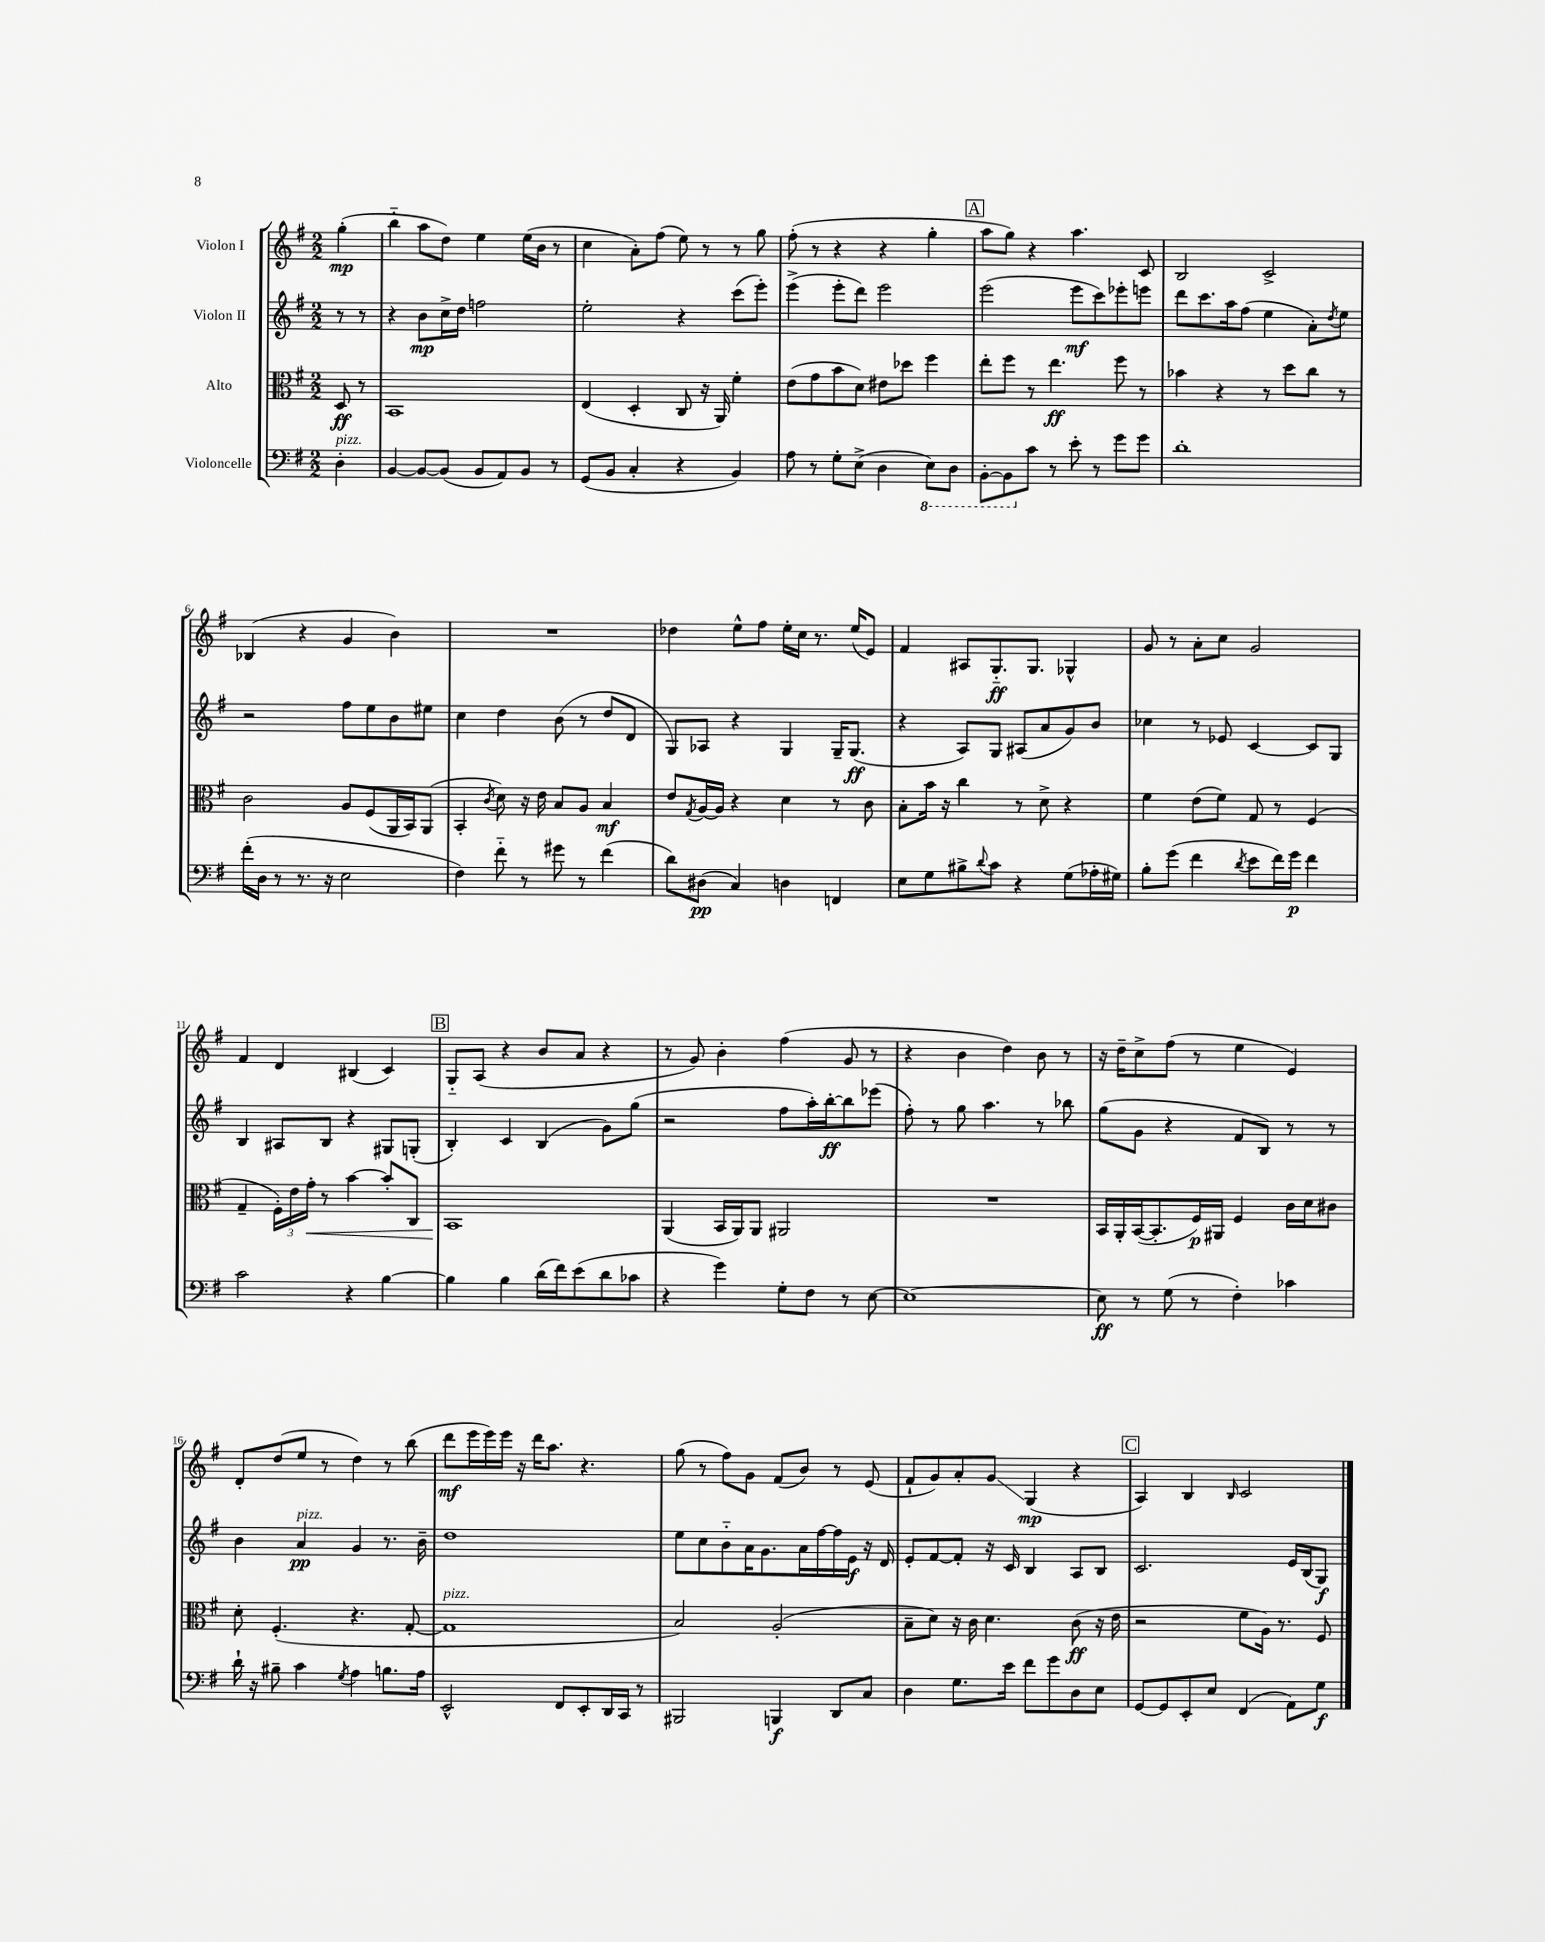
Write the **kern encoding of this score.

**kern	**kern	**kern	**kern
*staff4	*staff3	*staff2	*staff1
*clefF4	*clefC3	*clefG2	*clefG2
*k[f#]	*k[f#]	*k[f#]	*k[f#]
*M2/2	*M2/2	*M2/2	*M2/2
4D'	8D	8r	(4gg'
.	8r	8r	.
=	=	=	=
[4BB	1BB	4r	4bb'~
8BB_	.	8b	8aa
(8BB]	.	16cc^	8dd)
.	.	16dd	.
8BB	.	2ff	4ee
8AA)	.	.	.
8BB	.	.	(16ee
.	.	.	16b
8r	.	.	8r
=	=	=	=
(8GG	(4E	2ee'	4cc
8BB	.	.	.
4C'	4D'	.	8a')
.	.	.	(8ff#
4r	8C	4r	8ee)
.	16r	.	8r
.	16AA)	.	.
4BB)	4f#'	(8ccc	8r
.	.	8eee')	8gg
=	=	=	=
8A	(8e	(4eee^	(8ff#'
8r	8g	.	8r
8G'	8b	8eee'	4r
(8E^	8d)	8ddd)	.
4D	8e#	2eee	4r
.	8dd-	.	.
8EE)	4ff#	.	4gg'
8DD	.	.	.
=	=	=	=
[8BBB'	8ee'	(2eee	8aa
8BBB]	8ff#	.	8gg)
8c	8r	.	4r
8r	4.ee	.	.
8e'	.	8eee	4.aa
8r	.	8ccc)	.
8g	8ff#	8eee-'	.
8g	8r	8eee	8c
=	=	=	=
1d'	4b-	8ddd	2B
.	.	8.ccc	.
.	4r	.	.
.	.	16aa	.
.	.	(8ff#	.
.	8r	4ee	2c^
.	8dd	.	.
.	8cc	8a')	.
.	.	8qdd	.
.	8r	8ee	.
=	=	=	=
(16f#'	2c	2r	(4B-
16D	.	.	.
8r	.	.	.
8.r	.	.	4r
16r	.	.	.
2E	8A	8ff#	4g
.	(8F#	8ee	.
.	16AA	8b	4b)
.	16BB)	.	.
.	(8AA	8ee#	.
=	=	=	=
4F#)	4BB'	4cc	1r
.	8qc	.	.
8f#'~	8d)	4dd	.
8r	16r	.	.
.	16e	.	.
8g#	8B	(8b	.
8r	8A	8r	.
(4f#	4B	8dd	.
.	.	8d	.
=	=	=	=
8d)	8e	8G)	4dd-
.	8qG	.	.
(8D#	[16A	8A-	.
.	16A]	.	.
4C)	4r	4r	8ee^^
.	.	.	8ff#
4D	4d	4G	16ee'
.	.	.	16cc
.	.	.	8.r
4FF	8r	16G~	.
.	.	(8.G	(16ee
.	8c	.	8e)
=	=	=	=
8E	8B'	4r	4f#
8G	16b	.	.
.	16r	.	.
8B#^	4cc	8A)	8A#
8qqd	.	.	.
8c	.	8G	8.G'~
4r	8r	(8A#	.
.	.	.	8.G
.	8d^	8a	.
(8G	4r	8g)	4G-^^
16A-'	.	8b	.
16G#)	.	.	.
=	=	=	=
8B'	4f#	4cc-	8g
(8g	.	.	8r
4f#	(8e	8r	8a'
.	8f#)	8e-	8cc
8qd	.	.	.
8e	8G	[4c	2g
16f#)	8r	.	.
16g	.	.	.
4f#	(4F#	8c]	.
.	.	8G	.
=	=	=	=
2c	4G~	4B	4f#
.	24F#')	8A#	4d
.	24e	.	.
.	24g'	.	.
.	8r	8B	.
4r	[4b	4r	(4B#
[4B	8b']	8G#	4c)
.	8C	(8G'	.
=	=	=	=
4B]	1BB	4B')	8G'~
.	.	.	(8A
4B	.	4c	4r
(16d	.	(4B	8b
16f#)	.	.	.
(8e	.	.	8a
8d	.	8g)	4r
8c-	.	(8gg	.
=	=	=	=
4r	(4AA	2r	8r
.	.	.	8g)
4g)	16BB	.	4b'
.	16AA)	.	.
.	8AA	.	.
8G'	2AA#	8ff#	(4ff#
8F#	.	16aa')	.
.	.	[16bb'	.
8r	.	8bb]	8g
[8E	.	(8eee-	8r
=	=	=	=
1E_	1r	8ff#')	4r
.	.	8r	.
.	.	8gg	4b
.	.	4.aa	.
.	.	.	4dd)
.	.	8r	8b
.	.	8bb-	8r
=	=	=	=
8E]	16BB	(8gg	16r
.	16AA'	.	16dd~
8r	([16BB	8g	8cc^
.	8.BB']	.	.
(8G	.	4r	(8ff#
8r	16F#)	.	8r
.	16AA#	.	.
4F#')	4F#	8f#	4ee
.	.	8B)	.
4c-	16c	8r	4e)
.	16d	.	.
.	8c#	8r	.
=	=	=	=
16d`	8d'	4b	8d'
16r	.	.	.
8B#~	(4.F#'	.	(8dd
4c	.	4a	8ee
.	.	.	8r
8qG	.	.	.
4A	4.r	4g	4dd)
8.B	.	8.r	8r
.	[8G'	.	(8bb
16A	.	16b~	.
=	=	=	=
2EE^^	1G]	1dd	8ddd
.	.	.	16eee
.	.	.	16eee)
.	.	.	16eee
.	.	.	16r
.	.	.	16ddd
.	.	.	8.aa
8FF#	.	.	.
8EE'	.	.	4.r
16DD	.	.	.
16CC	.	.	.
8r	.	.	.
=	=	=	=
2BBB#	2B)	8ee	(8gg
.	.	8cc	8r
.	.	8b'~	8ff#)
.	.	16a	8g
.	.	8.g	.
4BBB	(2A'	.	(8f#
.	.	16a	8b)
.	.	[16ff#	.
8DD	.	16ff#]	8r
.	.	16e	.
8C	.	16r	(8e
.	.	16d	.
=	=	=	=
4D	8B~	8e'	8f#`
.	8d)	[8f#	8g)
8.G	16r	8f#']	8a'
.	16c	.	.
.	4.d	16r	8g
16e	.	16c	.
8f#	.	4B	(4G
8g	.	.	.
8D	(8c	8A	4r
8E	16r	8B	.
.	16e	.	.
=	=	=	=
[8GG	2r	2.c	4A)
8GG]	.	.	.
8EE'	.	.	4B
8E	.	.	.
.	.	.	16qqB
(4FF#	8f#	.	2c
.	16A)	.	.
.	8.r	.	.
8AA)	.	16e	.
.	.	(16B	.
8G	8F#	8G)	.
==	==	==	==
*-	*-	*-	*-
